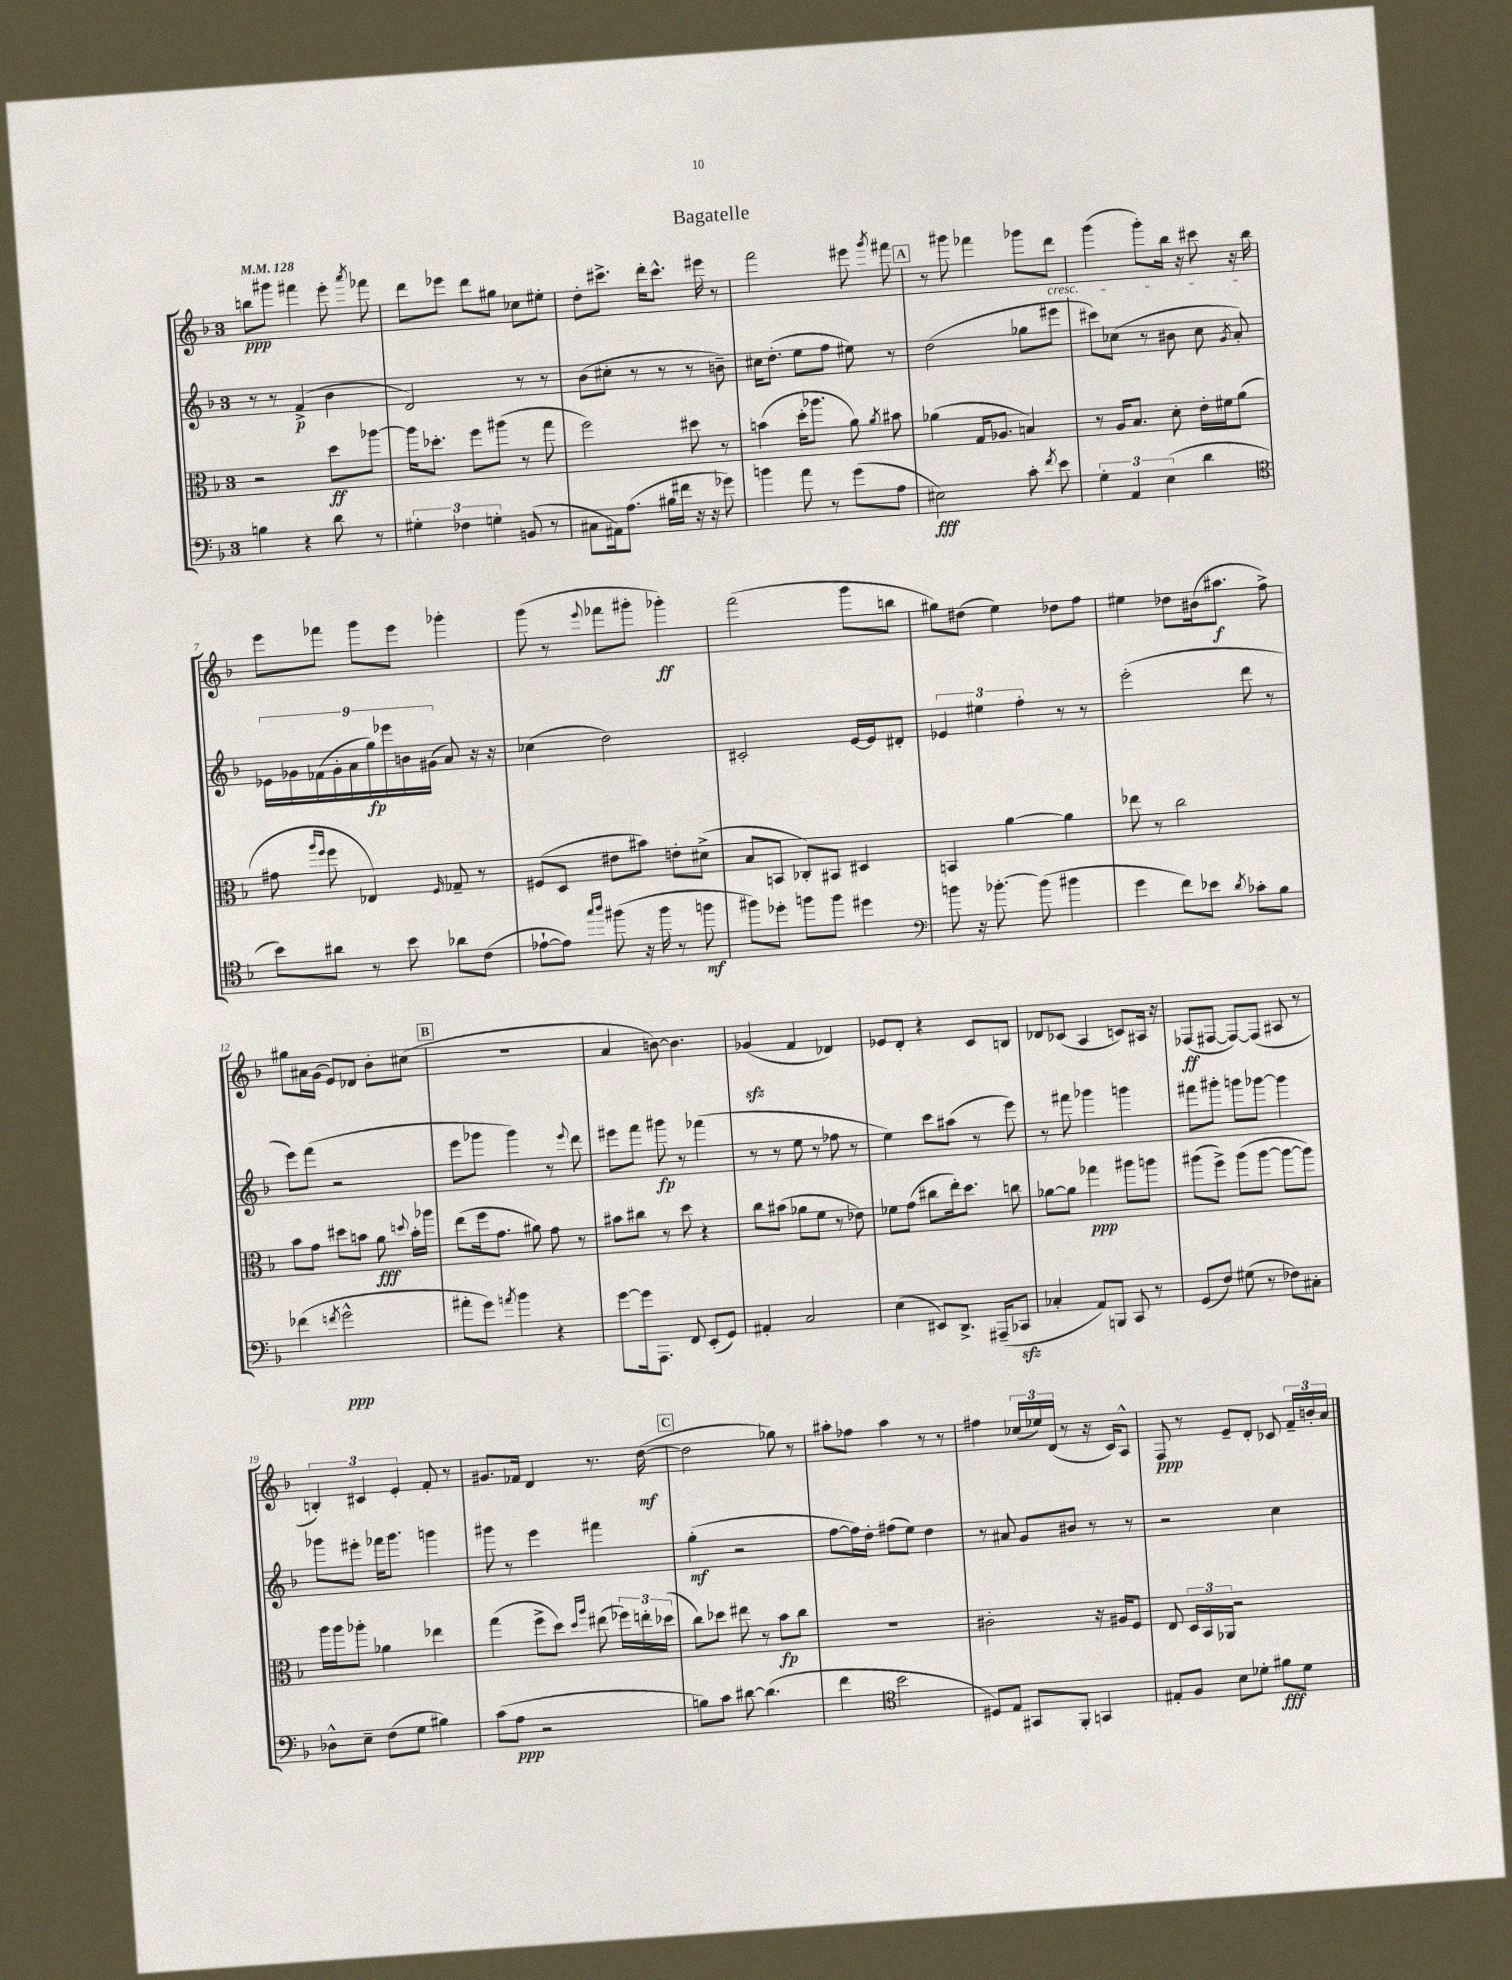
\header { title = "Bagatelle" }
<<
\new StaffGroup <<
\new Staff = "s0" {
    \clef treble \key f \major \once \override Staff.TimeSignature.style = #'single-digit \time 3/4 \tempo 4 = 128
    \autoBeamOff b''8[\ppp gis'''8] fis'''4 e'''8-. \acciaccatura { a'''8 } fes'''8 |
    d'''8[ ees'''8] d'''8[ gis''8] ces''8[ eis''8]-. |
    d''8[-. cis'''8.]-> d'''16[-. cis'''8.]-^ eis'''16 r8 |
    f'''2 eis'''8 \acciaccatura { g'''8 } fis'''8 |
    \mark \markup { \box "A" } r8 gis'''8 fes'''4 ges'''8[ d'''8]\cresc |
    g'''4( g'''8[-.) bes''16] r16 cis'''8 r16 bes''16\! |
    e'''8[ fes'''8] g'''8[ e'''8] ges'''4-. |
    g'''8( r8 \appoggiatura { e'''8 } fes'''8[ gis'''8]-. ges'''4-.\ff) |
    f'''2( g'''8[ b''8] |
    gis''8[) dis''8]( e''4) des''8[ f''8] |
    eis''4 des''8[ bis'16( ais''8.]\f f''8->) |
    gis''8[ ais'16 g'16]( e'8[) des'8] bes'8[-. cis''8]( |
    \mark \markup { \box "B" } R2. |
    a'4 b'8~) b'4. |
    ges'4\sfz( f'4 des'4) |
    ees'8[ d'8]-. r4 c'8[ b8] |
    des'8[ ces'8]( a4 c'8[) ais16] r16 |
    fes8[\ff( fis8]~ fis8[~) fis8]( ais8 r8 |
    \tuplet 3/2 { b4-.) cis'4 e'4-. } f'8-. r8 |
    gis'8.[ fes'16] d'4 r8. d''16~\mf( |
    \mark \markup { \box "C" } d''2 ges''8) r8 |
    ais''8[-. fes''8] ais''4 r8 r8 |
    fis''4 \tuplet 3/2 { ces''16[( ees''16) d'16]( } r8 r16 c'16[) a8]-^ |
    f8\ppp r8 e'8[-- d'8]-. ces'8 \tuplet 3/2 { f'16[-- b'16-. a'16] } \bar "|." |
}
\new Staff = "s1" {
    \clef treble \key f \major \once \override Staff.TimeSignature.style = #'single-digit \time 3/4
    \autoBeamOff r8 r8 f'4->\p( bes'4 |
    d'2) r8 r8 |
    bes'8[( cis''8]-. r8 r8 r8 b'8--) |
    cis''16[ d''8.]-.( e''8[ f''8] eis''8) r8 |
    \mark \markup { \box "A" } d''2( ges''8[ eis'''8] |
    cis'''8[) ces''8]( r8 bis'8 ces''8 \acciaccatura { g'8 } a'8-.) |
    \tuplet 9/8 { ees'16[ ges'16 fes'16( ges'16-. a'16 g''16\fp) ees'''16 b'16 gis'16]( } a'8) r16 r16 |
    ces''4( d''2) |
    cis'2-. e'16[~ e'16 dis'8]-. |
    \tuplet 3/2 { ees'4 eis''4 f''4-. } r8 r8 |
    e'''2-.( d'''8 r8 |
    e'''8[) f'''8]( r2 |
    \mark \markup { \box "B" } e'''8[ ges'''8] ges'''4) r8 \appoggiatura { e'''8 } d'''8 |
    eis'''8[ f'''8] gis'''8\fp r8 fes'''4( |
    r8 r8 e''8 r8 fes''8 r8 |
    e''4) c'''8[ ais''8]( r8 e'''8) |
    r8 fis'''8 ges'''4 g'''4 |
    fis'''8[ gis'''8]-. g'''8[ ges'''8]~ ges'''4 |
    ges'''8[ eis'''8]-. fes'''16[ ges'''8.] g'''4 |
    gis'''8 r8 e'''4 fis'''4 |
    \mark \markup { \box "C" } g''4-.\mf( r2 |
    f''8[~ f''16) d''16]-. fis''8[( e''8]) d''4 |
    r8 ais'8 g'8[ bis'8] r8 r8 |
    r2 c''4 \bar "|." |
}
\new Staff = "s2" {
    \clef alto \key f \major \once \override Staff.TimeSignature.style = #'single-digit \time 3/4
    \autoBeamOff r2 d''8[\ff aes''8]~ |
    aes''16[ des''8.]-. f''8[ ais''8]( r8 g''8 |
    f''2) dis''8 r8 |
    b'4( d''16[-. aes''8.] a'8) \acciaccatura { a'8 } bis'8 |
    \mark \markup { \box "A" } aes'4( g16[ aes8.] b4) |
    r8 a16[ bes8.] d'8-. e'16[-. fis'16 a'8]( |
    gis'8 \grace { a''16[ f''16] } f''8 ees4) \grace { f16 } ges8-- r8 |
    fis8[( d8] eis'8[ bis'8]) e'8[-. dis'8]->( |
    bes8[ b,8] ces8[-.) bis,8] dis4 |
    b,4 a'4~ a'4 |
    ees''8 r8 c''2 |
    bes'8[ g'8] dis''8[ b'8] a'8\fff \appoggiatura { d''8 } b'16[-. aes''16] |
    \mark \markup { \box "B" } e''8[( f''16 g'8.] ais'8) g'8 r8 |
    bis'8[ cis''8] r8 d''8 r4 |
    c''8[ bis'8]( aes'8[ f'8] r8 ees'8) |
    fes'8[ g'8]( cis''8[ e''16-.) d''8.] c''8 |
    aes'8[~ aes'8] ges''4\ppp ais''8[ a''8] |
    ais''8[( f''8]->) ais''8[( ais''8]~ ais''8[~ ais''8]) |
    a''16[ a''16 aes''8]-. aes'4 ees''4 |
    g''4( f''8[-> d''8]) \grace { d''16[ a''16] } eis''8( \tuplet 3/2 { fes''16[) e''16-. des''16]( } |
    \mark \markup { \box "C" } c''8[) des''8] eis''8 r8 bes'8[\fp c''8] |
    R2. |
    cis'2-. r16 ais16[ f8] |
    e8 \tuplet 3/2 { d16[ bes,16 aes,16] } r2 \bar "|." |
}
\new Staff = "s3" {
    \clef bass \key f \major \once \override Staff.TimeSignature.style = #'single-digit \time 3/4
    \autoBeamOff b4 r4 d'8 r8 |
    \tuplet 3/2 { gis4-. fes4 g4-. } b,8( r8 |
    cis8[ ais,16) a8.]( bis16[ fis'16] r16 r16 ges'8) |
    b'4 a'8 r8 g'8[( a8] |
    \mark \markup { \box "A" } eis2\fff) c'8-. \acciaccatura { f'8 } e'8 |
    \tuplet 3/2 { g4-. a,4 e4( } d'4 |
    \clef tenor bes'8[) ais'8] r8 bes'8 aes'8[ c'8]( |
    ees'8[~-! ees'8]) \grace { g''16[ a''16] } fis''8( r16 fis''16 r8 f''8\mf |
    fis''8[) des''8]-. f''8[ f''8] dis''4 |
    \clef bass b'8 r16 bes'8.~-. bes'8( bis'4 |
    g'4 f'8[) ees'8] \acciaccatura { d'8 } ces'8[-. bes8] |
    fes'4( \acciaccatura { f'8 } g'2-^\ppp |
    \mark \markup { \box "B" } ais'8[-. g'8]) \acciaccatura { a'8 } bes'4 r4 |
    g'8[~ g'16 a,,8.] f,8 e,8[-.( g,8]) |
    ais,4-. c2 |
    e4( eis,8[) d,8.]-> ais,,16[--( ces,8]\sfz |
    ces4-. a,8[) b,,8] c,8 r8 |
    g,8[( f8]) gis8( r8 fes8[) cis8]-. |
    des8[-^ e8]-- f8[( g8] bis4) |
    c'8[( a8]\ppp r2 |
    \mark \markup { \box "C" } b8[) c'8] dis'8~ dis'4.( |
    f'4 \clef tenor bes'2 |
    dis8[) e8] gis,8[ f,8]-. g,4 |
    eis8[-. f8] bes8[ des'8]-. fis'8[\fff des'8] \bar "|." |
}
>>
>>
